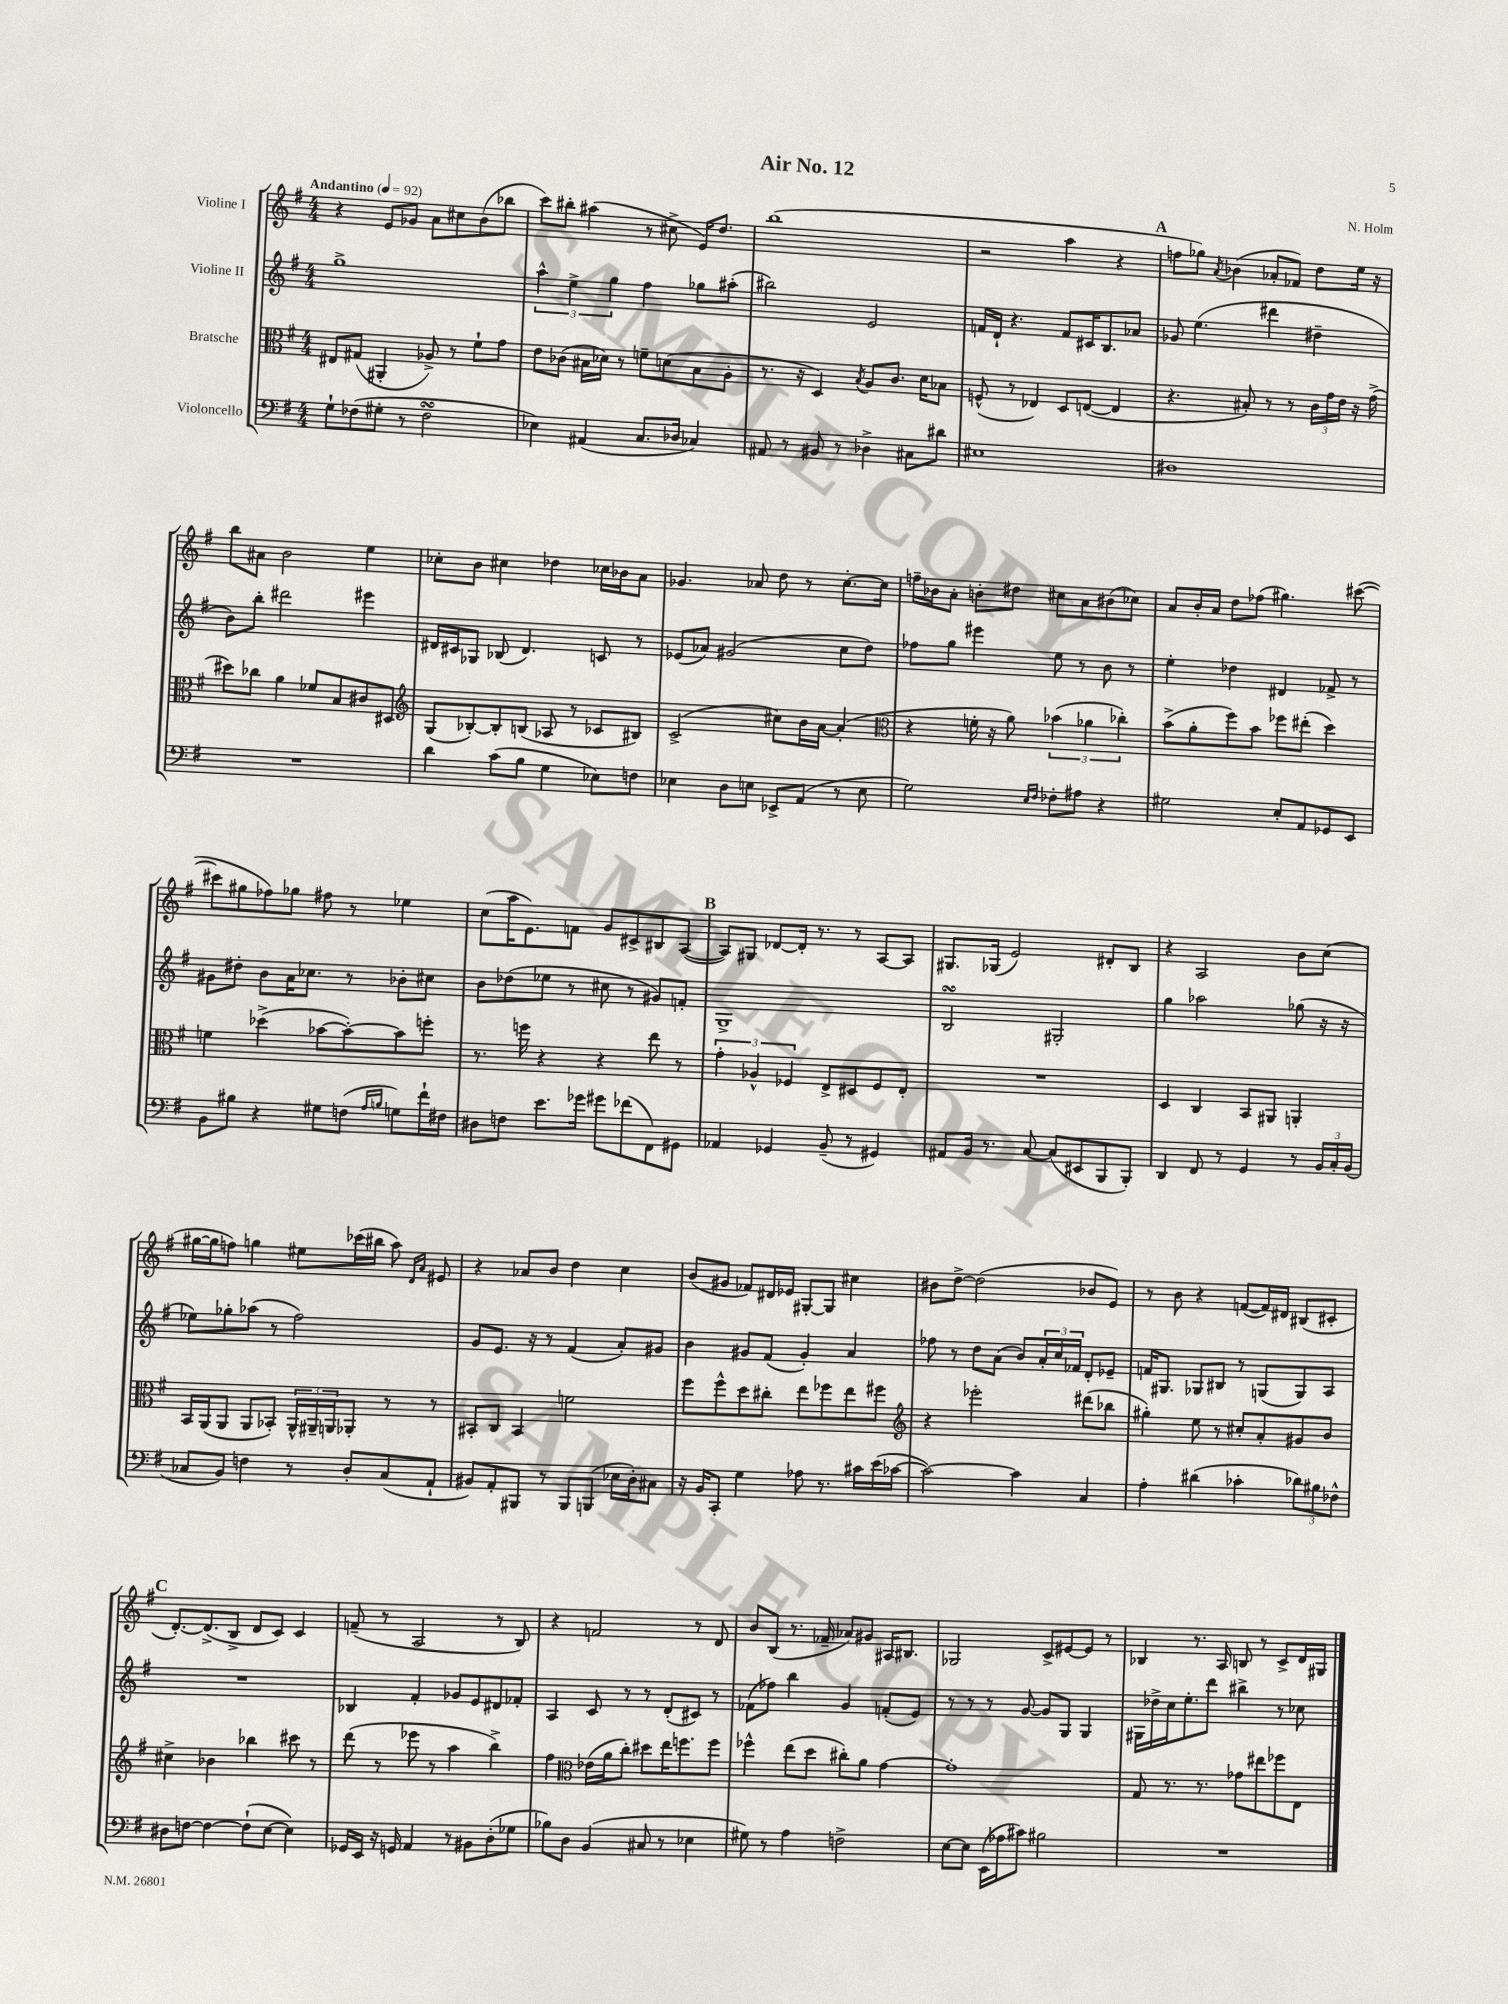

**kern	**kern	**kern	**kern
*staff4	*staff3	*staff2	*staff1
*clefF4	*clefC3	*clefG2	*clefG2
*k[f#]	*k[f#]	*k[f#]	*k[f#]
*M4/4	*M4/4	*M4/4	*M4/4
*MM92	*MM92	*MM92	*MM92
8G`	8E#	1gg^	4r
(8F-	(8G#	.	.
8G#'	4AA#'	.	8e
8r	.	.	8g-
2F-	8A-^)	.	8a
.	8r	.	8cc#
.	8f#`	.	(8b
.	8g	.	8bb-
=	=	=	=
4E-)	8e	6aa^^	8ccc)
.	(8c-	.	8bb#'
.	.	6ee^	.
(4AA#	16B#	.	(4aa#
.	16d-)	.	.
.	.	6gg	.
.	8r	.	.
8.C	8f~	4ff#	8r
.	(8d	.	8cc#^
16D-	.	.	.
4C-)	8B#	8gg-	16e)
.	.	.	8.dd
.	8A'	(8aa#'	.
=	=	=	=
8AA#	8.r	2bb#)	(1bb
8r	.	.	.
.	16r	.	.
8BB#	4D)	.	.
8r	.	.	.
.	8qB	.	.
4D-^	8A	2e	.
.	8.c	.	.
8C#	.	.	.
.	16d	.	.
8d#	8B-	.	.
=	=	=	=
1E#	(8F^^	16f	2r
.	.	16d`	.
.	8r	4.r	.
.	4E-)	.	.
.	8D	8f	4aa
.	([8E	16c#	.
.	.	8.B	.
.	4E]	.	4r
.	.	8a-	.
=	=	=	=
1D#	4.r	8g-	8ff
.	.	(4.ee	8gg-)
.	.	.	8qa
.	.	.	(4b-
.	8B#')	.	.
.	8r	4ddd#	8a-'
.	8r	.	8f-)
.	24c	4dd#~	8dd
.	24g	.	.
.	24e	.	.
.	16r	.	16ee
.	(16g^	.	16r
=	=	=	=
1r	8dd#)	8b)	8bb
.	8cc-	8bb'	8a#
.	4a	2ddd#	2b
.	8f-	.	.
.	8B	.	.
.	8c#	4eee#	4ee
.	8D#	.	.
=	=	=	=
*	*clefG2	*	*
4d	(8G	16d#	8cc-'
.	.	16c#	.
.	[8B-')	8G-	8b
(8c	8B-']	(8B-	4cc#
8B	(8B	4.d#)	.
4G	8A-	.	4dd-
.	8r	.	.
8E-)	8c-	8c	16cc-
.	.	.	16b-
8F	8B#)	8r	8a
=	=	=	=
4E-	(2c^	(8e-	4.g-
.	.	8a-)	.
8D	.	(2g#	.
8E	.	.	8a-
8EE-^	8cc#)	.	8dd
(8AA	16b	.	8r
.	[16a	.	.
8r	(4a']	8cc	[8.cc'
8E	.	8dd)	.
.	.	.	16cc]
=	=	=	=
*	*clefC3	*	*
2G)	4r	8ff-	16ff~
.	.	.	16b-
.	.	8gg	8a'
.	16f'	4eee#	8b'
.	16r	.	.
.	8a)	.	8dd#
16qqE	.	.	.
16qqF#	.	.	.
8F-'	(6b-	8ee	8cc#
8A#	.	8r	8a
.	6a-	.	.
4r	.	8b	(8b#
.	6cc-')	.	.
.	.	8r	8cc-)
=	=	=	=
2G#	(8b^	4ee'	8a
.	8a'	.	16b'
.	.	.	16a
.	8ff#)	4dd-	8dd
.	8b	.	(8ff-
8E'	8ff-	4d#	4.gg#)
8AA	(8ee#'	.	.
8GG-	4dd)	8f-^	.
8EE	.	8r	([8ccc#
=	=	=	=
8BB	4f	8g#	8ccc#]
8B#	.	8dd#'	8gg#
4r	(4dd-^	8b	8ff-)
.	.	16a	8gg-
.	.	8.cc-	.
8G#	[8b-	.	8ff#
(8F	8b-'_)	8r	8r
16qqA	.	.	.
16qqB	.	.	.
8G)	8b-]	8b-'	4ee-
16f#`	8ff'	8cc#	.
16F#	.	.	.
=	=	=	=
8D#	8.r	8b	(8cc
8F	.	(8dd-	16aa
.	16ff	.	8.e)
8.e	4r	8ee-	.
.	.	8r	8f
16g-	.	.	.
8g#	4r	8cc#	8g
(8f-	.	8r	8c#^
8FF#)	8ee	8g#)	8B#
8GG#	8r	8f'	([8A
=	=	=	=
4AA-	6g'	1G^	8A])
.	.	.	8G#
.	6A-^^	.	.
4GG-	.	.	[8d-
.	6F-	.	.
.	.	.	16d-']
.	.	.	8.r
(8BB~	8E^	.	.
8r	8D#	.	8r
4GG#)	8F-	.	[8A
.	8E'	.	8A]
=	=	=	=
8AA#	1r	2B	8.G#
16BB	.	.	.
8.r	.	.	(16G-
.	.	.	2e)
[8C	.	.	.
(8C]	.	2G#'	.
8EE#	.	.	.
8BBB	.	.	8d#'
8BBB')	.	.	8B
=	=	=	=
4DD	4D	4gg	4r
8FF#	4C	2aa-	2A
8r	.	.	.
4GG	8BB	.	.
.	8AA#	.	.
8r	4AA'	(8gg-	8b
24BB	.	16r	(8cc
24C'	.	.	.
.	.	16r	.
(24BB	.	.	.
=	=	=	=
8C-	16BB	8ee-)	[16gg#
.	(16AA	.	16gg#]
8BB)	8AA	8gg-'	8ff)
4F	8AA	(8aa-	4gg
.	8BB-')	8r	.
8r	24AA^^	2ff#)	8ee#
.	24AA#~	.	.
.	24AA	.	.
8D'	8AA-'	.	(16ccc-
.	.	.	16bb#
(8C-	8r	.	8aa)
.	.	.	16qqd
.	.	.	16qqa
8AA`	8r	.	8e#
=	=	=	=
8BB#)	8BB#'	8g	4r
8AA'	8C	8.e	.
8BBB#	4BB#	.	8a-
.	.	16r	.
8r	.	8r	8b
8BBB#	2f	(4f#	4dd
(8BBB	.	.	.
16E-	.	8a')	4cc
16D')	.	.	.
8C#	.	8g#	.
=	=	=	=
16r	8ff#	4b	(8b
16BB	.	.	.
8CC'	8ff#^^	.	8g#
4G	8dd	8g#	8f-)
.	8cc#'	(8f#	16d#
.	.	.	16e-
8A-	8ee	4g#')	[8G#'
8.r	8ff-	.	8G#]
.	8ee	4a	4cc#
16c#	.	.	.
(16e	8ff#	.	.
[16c-	.	.	.
=	=	=	=
*	*clefG2	*	*
2c-_)	4r	8ff-	8b#
.	.	8r	[8dd^
.	2eee-'	8dd	(2dd]
.	.	(8a	.
4c-]	.	8b)	.
.	.	24a'	.
.	.	24cc	.
.	.	24f-	.
4C	(8ddd#	8d'	8b-
.	8bb-	8e-~	8e)
=	=	=	=
4A'	4gg#')	16f	8r
.	.	8.G#	.
.	.	.	8b
(4d#	8ee	8G-	4r
.	8r	8B#	.
4c-'	8cc#'	8r	([8f
.	8a'	(8G	16f])
.	.	.	16d#
12d-)	8g#	8G)	(8B#
12B#	.	.	.
.	8b	8A	8c#'
12F-^^	.	.	.
=	=	=	=
8D#	4cc#^	1r	[8.d')
[8F	.	.	.
.	.	.	(8.d^]
4F_	4b-	.	.
.	.	.	8B^
(8F`]	4bb-	.	8d
[8E	.	.	8c)
4E])	8ccc#	.	4c
.	8r	.	.
=	=	=	=
16GG-	(8ddd	4B-	(8f~
16EE	.	.	.
16r	8r	.	8r
16GG	.	.	.
4AA	8eee-	4f#'	2A
.	8r	.	.
8r	4aa	8g-	.
8BB#	.	8e	.
(8D'	4bb^)	8d#	8r
8G-	.	8f-'	8B)
=	=	=	=
8B-)	4ff#	4A	4r
8D	.	.	.
*	*clefC3	*	*
(4BB	(16e-	8c	2f
.	16a	.	.
.	8cc')	8r	.
8C#	8dd#	8r	.
8r	16ee	(8d'	.
.	8.ff	.	.
4E-	.	8c#)	8r
.	8ff	8r	8d
=	=	=	=
8G#)	4ff-^^	(8f-	8b
8r	.	8ff-)	(8B
4A	(8ee	4bb	8.r
.	8dd	.	.
.	.	.	16f-~
2F^	8cc#')	4g	8a-)
.	8a	.	8g#
.	[4g	(8f'	16A#
.	.	.	8.B#
.	.	8e)	.
=	=	=	=
[8E	1g']	8r	2G-
8E]	.	8r	.
(16EE	.	8r	.
16A-	.	.	.
8c#)	.	[8g	.
2B#	.	8g]	8c^
.	.	8G	[8e#
.	.	4G	8e#]
.	.	.	8r
=	=	=	=
1r	8G	16G#	4B-
.	.	16dd-^	.
.	8.r	16cc	.
.	.	8.ee'	.
.	.	.	8.r
.	8.r	.	.
.	.	8ddd	.
.	.	.	16A
.	8g-	4bb#^	8B
.	8ee#	.	8r
.	8ff-	8r	8c^
.	8E	8cc-	16d
.	.	.	16G#
==	==	==	==
*-	*-	*-	*-
